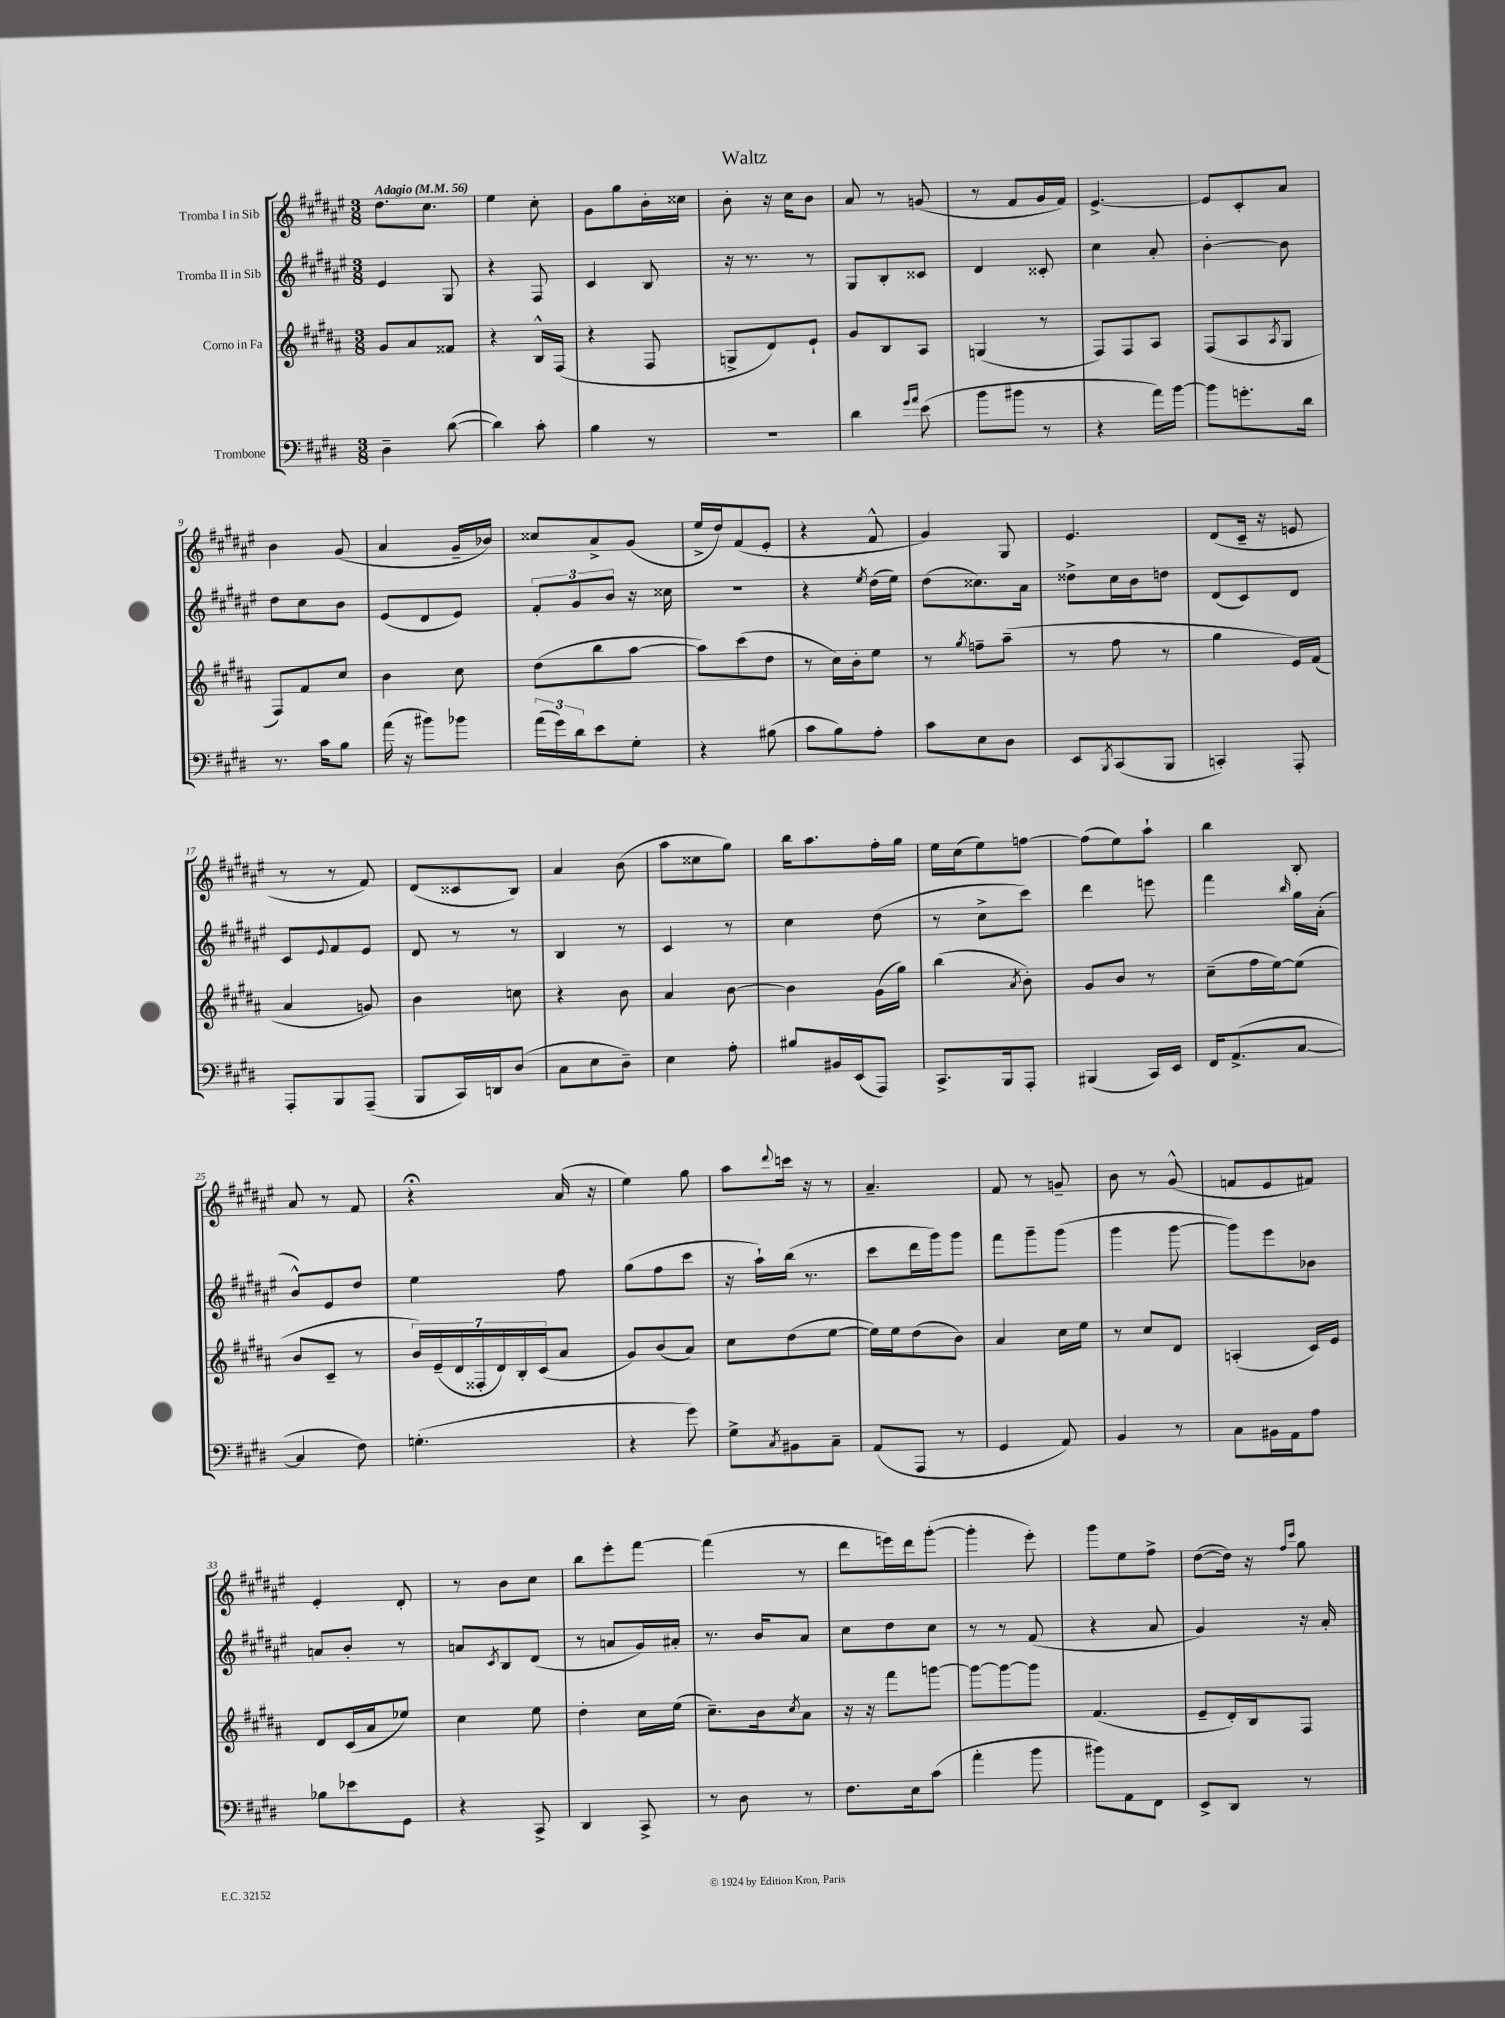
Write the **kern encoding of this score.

**kern	**kern	**kern	**kern
*staff4	*staff3	*staff2	*staff1
*clefF4	*clefG2	*clefG2	*clefG2
*k[f#c#g#d#]	*k[f#c#g#d#a#]	*k[f#c#g#d#a#e#]	*k[f#c#g#d#a#e#]
*M3/8	*M3/8	*M3/8	*M3/8
*MM56	*MM56	*MM56	*MM56
4D#~	8g#	4e#	8.dd#
.	8a#	.	.
.	.	.	8.cc#
([8d#	8f##	8G#	.
=	=	=	=
4d#])	4r	4r	4ee#
8c#'	16B^^	8F#	8cc#'
.	(16F#	.	.
=	=	=	=
4B	4r	4c#	8g#
.	.	.	8gg#
8r	8F#	8B	16b'
.	.	.	16cc##
=	=	=	=
4.r	8G^	16r	8b'
.	.	8.r	.
.	8d#)	.	16r
.	.	.	16cc#
.	8e`	8r	8b
=	=	=	=
4d#	8g#	8G#	8a#
.	8B	8B'	8r
16qqg#	.	.	.
16qqa	.	.	.
(8e	8A#	8c##	(8g
=	=	=	=
8b	(4G	4d#	8r
8b#	.	.	8f#
8r	8r	8c##'	16g#
.	.	.	16f#)
=	=	=	=
4r	8F#)	4cc#	[4.e#^
.	8F#	.	.
16a)	8A#	8a#'	.
[16b	.	.	.
=	=	=	=
8b]	(8F#	[4b'	8e#]
8.g'	8A#	.	8c#'
.	8qA#	.	.
.	8G#	8b]	8a#
16d#	.	.	.
=	=	=	=
8.r	8F#)	8dd#	4b
.	8f#	8cc#	.
16c#	.	.	.
8B	8cc#	8b	(8g#
=	=	=	=
(16a	4b	(8e#	4a#
16r	.	.	.
8b#)	.	8d#	.
8b-	8cc#	8e#)	16g#~
.	.	.	16b-)
=	=	=	=
(24a	(8dd#	12f#'	8cc##
24g#)	.	.	.
24d#	.	12g#	.
8e	8bb	.	8a#^
.	.	12b	.
8G#'	[8aa#	16r	(8g#
.	.	16cc##	.
=	=	=	=
4r	8aa#])	4.r	16ee#^
.	.	.	16dd#)
.	(8ccc#	.	(8f#
(8B#	8dd#	.	8e#'
=	=	=	=
8c#	8r	4r	4r
8B)	16cc#)	.	.
.	16b'	.	.
.	.	8qee#	.
8A'	8ee	(16dd#	8f#^^
.	.	16ee#)	.
=	=	=	=
8c#	8r	(8dd#	4g#)
.	8qgg#	.	.
8E	8ff~	8.cc##)	.
8D#	(8aa#~	.	8G#
.	.	16a#	.
=	=	=	=
8EE	8r	8dd##^	4.e#
8qBBB	.	.	.
(8CC#	8ff#	16cc#	.
.	.	16b	.
8BBB	8r	8dd	.
=	=	=	=
4CC')	4gg#	(8d#	(8d#
.	.	8c#)	16c#~
.	.	.	16r
8AAA'	16e)	8d#	8e
.	(16f#	.	.
=	=	=	=
8AAA'	4a#	8c#	8r
.	.	8qqe#	.
8BBB	.	8f#	8r
(8AAA~	8g)	8e#	8f#)
=	=	=	=
8BBB	4b	8d#	(8d#
16CC#)	.	8r	8c##
16DD	.	.	.
(8D#	8cc	8r	8B)
=	=	=	=
8C#	4r	4B	4a#
8E	.	.	.
8D#~)	8b	8r	(8b
=	=	=	=
4E	4a#	4c#	8aa#
.	.	.	8cc##
8A'	[8b	8r	8gg#)
=	=	=	=
8B#	4b]	4cc#	16bb
.	.	.	8.aa#
16BB#	.	.	.
(16EE	.	.	.
8AAA)	(16g#	(8dd#	16ff#'
.	16gg#)	.	16gg#
=	=	=	=
8.CC#^	(4bb	8r	16ee#
.	.	.	(16cc#
.	.	8cc#^	8ee#)
16BBB	.	.	.
.	8qa#	.	.
8AAA'	8b')	8ccc#)	[8ff
=	=	=	=
(4BBB#	8g#	4ddd#	(8ff]
.	8b	.	8ee#)
16CC#)	8r	8eee	8aa#`
16EE	.	.	.
=	=	=	=
16FF#	(8cc#~	4fff#	4bb
(8.AA^	.	.	.
.	16ff#	.	.
.	[16ee)	.	.
.	.	16qqbb	.
[8C#	(8ee]	16gg#	8B'
.	.	(16a#'	.
=	=	=	=
4C#]	8b	8b^^)	8a#
.	8c#~	8e#	8r
8F#)	8r	8dd#	8f#
=	=	=	=
(4.G'	28b)	4ee#	4r;
.	(28e~	.	.
.	28d#	.	.
.	28F##'	.	.
.	28d#)	.	.
.	28B'	.	.
.	(28c#	.	.
.	8a#	8ff#	(16a#
.	.	.	16r
=	=	=	=
4r	8g#)	(8gg#	4ee#)
.	(8b	8ff#	.
8g#)	8a#)	8ccc#	8gg#
=	=	=	=
8G#^	8cc#	16r	8aa#
.	.	16aa#`)	.
8qC#	.	.	8qqddd#
8BB#	(8dd#	(16bb	16ccc
.	.	8.r	16r
8C#~	[8ee	.	8r
=	=	=	=
(8AA	16ee])	8ccc#	4.a#~
.	16ee	.	.
8AAA	(8dd#	16ddd#	.
.	.	16ggg#)	.
8r	8b)	8ggg#	.
=	=	=	=
4GG#	4a#	8fff#	8f#
.	.	8ggg#~	8r
8AA)	16cc#	(8ggg#	8g~
.	16ee	.	.
=	=	=	=
4BB	8r	4ggg#	8b
.	8cc#	.	8r
8r	8d#	[8ggg#	(8g#^^
=	=	=	=
8C#	(4A'	8ggg#])	8f
16BB#	.	8eee#	8e#
16AA	.	.	.
8A	16c#)	8b-	8f#)
.	16e	.	.
=	=	=	=
8B-	8d#	8a	4e#'
8e-	(16c#	8b'	.
.	16a#	.	.
8GG#	8ee-)	8r	8d#'
=	=	=	=
4r	4cc#	8a	8r
.	.	8qc#	.
.	.	8B	8b
8CC#^	8ee	(8d#	8cc#
=	=	=	=
4DD#	4dd#'	8r	8bb
.	.	8a	8eee#'
8CC#^	16cc#	16g#)	[8fff#
.	(16ee	16a#'	.
=	=	=	=
8r	8.cc#~)	8.r	(4fff#]
8D#	.	.	.
.	16b	16b	.
.	8qcc#	.	.
8r	8a#	8a#	8r
=	=	=	=
8.F#	16r	8cc#	8ddd#
.	16r	.	.
.	8fff#	8dd#	16eee)
16E	.	.	16ddd#
(8c#	[8ggg	8cc#	([8ggg#'
=	=	=	=
4a'	8ggg_	8r	4ggg#']
.	8ggg_	8r	.
8b	8ggg]	(8f#	8eee#')
=	=	=	=
8b#)	(4.f#	4r	8ggg#
8AA	.	.	8ee#
8FF#	.	8a#	8ff#^
=	=	=	=
8EE^	8e~	4g#)	([8dd#
8DD#	16d#')	.	16dd#])
.	16B	.	16r
.	.	.	16qqff#
.	.	.	16qqccc#
8r	8F#	16r	8gg#
.	.	16a#'	.
==	==	==	==
*-	*-	*-	*-
